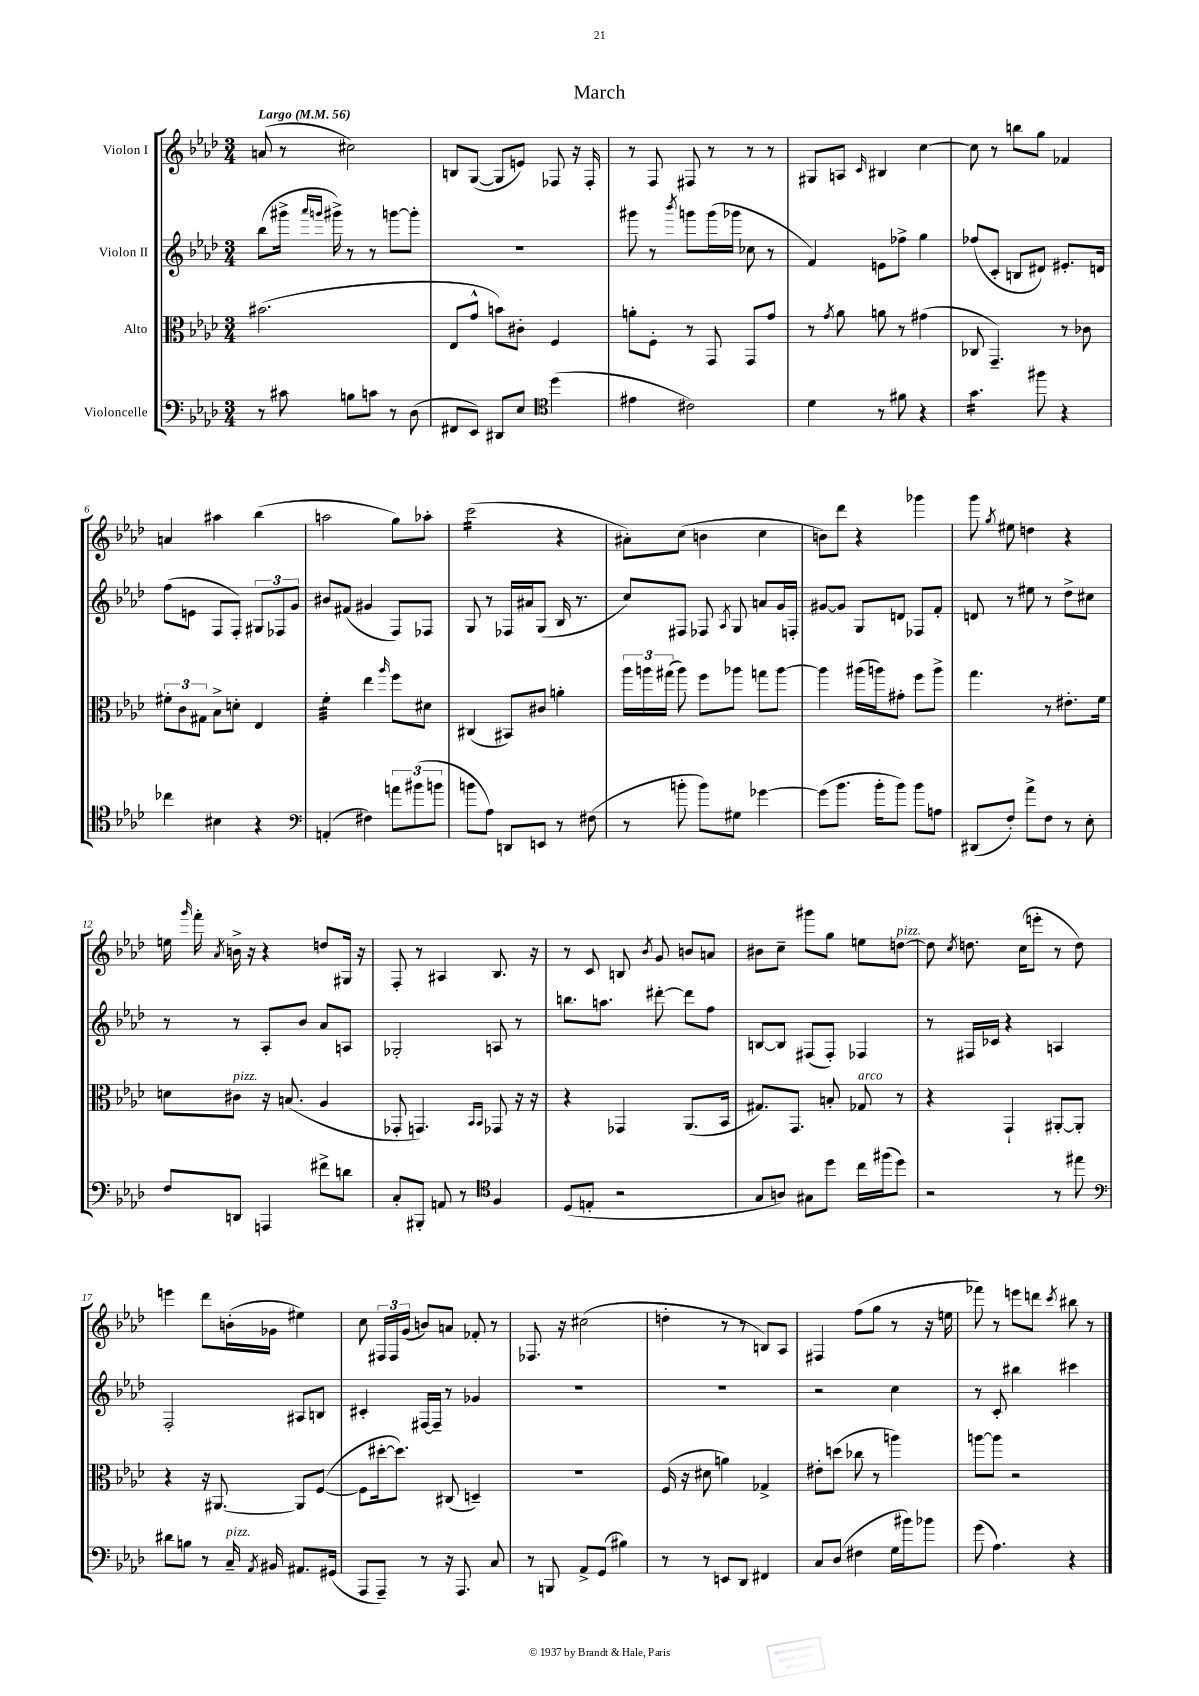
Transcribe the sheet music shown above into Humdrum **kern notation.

**kern	**kern	**kern	**kern
*staff4	*staff3	*staff2	*staff1
*clefF4	*clefC3	*clefG2	*clefG2
*k[b-e-a-d-]	*k[b-e-a-d-]	*k[b-e-a-d-]	*k[b-e-a-d-]
*M3/4	*M3/4	*M3/4	*M3/4
*MM56	*MM56	*MM56	*MM56
8r	(2.b#\	(8bb-\L	(8a/
8c#\	.	16ggg#^\Jk	8r
.	.	16qqaaa-/LL	.
.	.	16qqggg/JJ	.
.	.	16ggg#^\)	.
8B\L	.	8r	2cc#\)
8c\J	.	8r	.
8r	.	[8ggg\L	.
(8D-\	.	8ggg'\]J	.
=	=	=	=
8FF#/L	8E-/L	2.r	8B/L
8EE-/J)	8g^^/J	.	([8G/J
8DD#/L	8b\L)	.	8G/]L
8E-/J	8c#'\J	.	8e/J)
*clefC4	*	*	*
(4dd-\	4F/	.	8F-/
.	.	.	16r
.	.	.	16F-'/
=	=	=	=
4e#\	8a'\L	8ggg#\	8r
.	8F'\J	8r	8F/
.	.	8qbbb-/	.
2c#\)	8r	8ggg\L	8F#/
.	8GG/	(16ggg\L	8r
.	.	16ggg-\JJ	.
.	8GG/L	8cc-\	8r
.	8g/J	8r	8r
=	=	=	=
4d-\	8r	4f/)	8G#/L
.	8qg/	.	.
.	8a-\	.	8A/J
.	.	.	16qqc/
8r	8a\	8e\L	4B#/
8f#\	8r	8ff-^\J	.
4r	(4g#\	4gg\	[4cc\
=	=	=	=
4.g\	8C-/	(8ff-/L	8cc\]
.	4.GG~/)	8c'/J	8r
.	.	8B/L	8bb\L
8ff#\	.	8d#/J)	8gg\J
4r	8r	8.e#'/L	4f-/
.	8c-\	.	.
.	.	16d/Jk	.
=	=	=	=
4cc-\	12f#'\L	(8ff\L	4a/
.	12c\	.	.
.	.	8e\J	.
.	12G#\J	.	.
4B#\	8B-^\L	8F/L	4aa#\
.	8d'\J	8F'/J)	.
4r	4E-/	12G#/L	(4bb-\
.	.	12F-/	.
.	.	12g/J	.
=	=	=	=
*clefF4	*	*	*
(4AA'/	4f'\	8b#/L	2aa\
.	.	(8f#/J	.
4F#\)	4ee-\	4g#/	.
.	16qqaa-/	.	.
12a\L	8ff\L	8F/L)	8gg\L)
(12b#\	.	.	.
.	8d#\J	8F-/J	8aa-'\J
12b\J	.	.	.
=	=	=	=
8b\L	(4C#/	8G/	(2ccc\
8A-\J)	.	8r	.
8DD/L	8BB#/L)	16F-/LL	.
.	.	16a#/J	.
8EE/J	8c#/J	(8G/J	.
8r	4a'\	16B-/	4r
.	.	8.r	.
(8F#\	.	.	.
=	=	=	=
8r	24aa-\LL	8cc/L)	8a#'\L)
.	24aa\	.	.
.	(24gg#\JJ	.	.
8b'\	8aa\)	8F#/J	(8cc\J
8b\L)	8ff\L	8F-/	4b\
.	.	8qA-/	.
8G#\J	8aa-\J	8G/	.
[4g-\	8gg\L	8a/L	4cc\
.	[8aa-\J	16g/L	.
.	.	16F'/JJ	.
=	=	=	=
(8g-\]L	4aa-\]	[8g#/L	8b\L)
8.b-\J	.	8g#/]J	8ddd-\J
.	(16aa#\LL	8G/L	4r
16b-'\LK	16aa\J)	.	.
8b-\J)	8g#'\J	8d/J	.
8b-\L	8ff\L	8F-/L	4ggg-\
8A\J	8aa^\J	8f'/J	.
=	=	=	=
(8DD#/L	4.gg\	8d/	8ggg\
.	.	.	8qgg/
8F'/J)	.	8r	8ee#\
8a-^\L	.	8ee#\	4dd\
8F\J	8r	8r	.
8r	8.e#'\L	8dd-^\L	4r
8E-'\	.	8cc#\J	.
.	16f\Jk	.	.
=	=	=	=
8F/L	8d\L	8r	16ee\
.	.	.	16qqggg/
.	.	.	16fff'\
.	.	.	8qa-/
8DD/J	8c#\J	8r	16b^\
.	.	.	16r
4AAA/	16r	8A-'/L	4r
.	(8.B/	.	.
.	.	8b-/J	.
8f#^\L	4A-/	8a-/L	8dd/L
8d\J	.	8A/J	16G#/Jk
.	.	.	16r
=	=	=	=
8C'/L	8GG-'/	2G-'/	8F'/
8BBB#'/J	4.GG/)	.	8r
8AA/	.	.	4A#/
8r	.	.	.
*clefC4	*	*	*
.	16qqBB-/LL	.	.
.	16qqBB-/JJ	.	.
4F/	8GG-/	8A/	8.B-/
.	16r	8r	.
.	16r	.	16r
=	=	=	=
(8D-/L	4r	8.bb\L	8r
8E'/J	.	.	8c/
.	.	8.aa\J	.
2r	4GG-/	.	8B/
.	.	.	8qb-/
.	.	[8ddd#'\	8g/
.	(8.AA-/L	8ddd#\]L	8b/L
.	.	8ff\J	8a/J
.	16BB-/Jk	.	.
=	=	=	=
8G/L	8.G#/L)	[8B/L	8b#\L
8A/J)	.	8B/]J	8cc~\J
.	8.GG/J	.	.
8G#\L	.	(8F#/L	8ggg#\L
8dd-\J	8B'/	8F#'/J)	8gg\J
16cc\LL	8G-/	4F-/	8ee\L
(16ff#\J	.	.	.
8dd-\J)	8r	.	[8dd\J
=	=	=	=
2r	4r	8r	8dd\]
.	.	.	8qcc/
.	.	16F#/LL	8.dd\
.	.	16c-/JJ	.
.	4GG`/	4r	.
.	.	.	(16cc\LK
.	.	.	8eee'\J
8r	[8AA#'/L	4A/	8r
8ee#\	8AA#'/]J	.	8dd\)
=	=	=	=
*clefF4	*	*	*
8d#\L	4r	2F'/	4eee\
8B\J	.	.	.
8r	16r	.	8ddd-\L
.	[8.AA#/	.	.
16C~/	.	.	(16b'\L
8qAA-/	.	.	.
16BB#/	.	.	16g-\JJ
8.AA#/L	8AA#/]L	8A#/L	4ee#\)
.	([8F/J	8B/J	.
(16GG#/Jk	.	.	.
=	=	=	=
8AAA-/L	8F\]L	4c#'/	8cc\
8AAA-~/J)	[16dd#'\k	.	24F#/LL
.	.	.	24F#/
.	8.dd#\]J)	.	.
.	.	.	(24g/JJ
8r	.	[16F#/LL	8b/L)
.	.	16F#~/]JJ	.
16r	(8C#/	8r	8a/J
8.AAA-/	.	.	.
.	4D~/)	4g-/	8f-'/
8C/	.	.	8r
=	=	=	=
8r	2.r	2.r	8.F-/
8BBB/	.	.	.
.	.	.	16r
8AA-^/L	.	.	(2cc#\
(8GG/J	.	.	.
4B#\)	.	.	.
=	=	=	=
8r	(16F/	2.r	4dd'\
.	16r	.	.
8r	8d#\	.	.
8EE/L	4a\)	.	8r
8DD-/J	.	.	8r
4FF#/	4G-^/	.	8B/L)
.	.	.	8A-/J
=	=	=	=
8C/L	8e#'\L	2r	4F#/
(8D-/J	(8dd\J	.	.
4F#\	8cc-\	.	(8ff\L
.	8r	.	8gg\J
16G\LL	4aa\)	4cc\	8r
16b#\J)	.	.	.
8b-\J	.	.	16r
.	.	.	16ee\
=	=	=	=
(8g\	[8aa\L	8r	8fff-\)
4.A-\)	8aa\]J	8c'/	8r
.	2r	4bb#\	8eee\L
.	.	.	8ddd\J
.	.	.	8qccc/
4r	.	4ccc#\	8bb#\
.	.	.	8r
==	==	==	==
*-	*-	*-	*-
